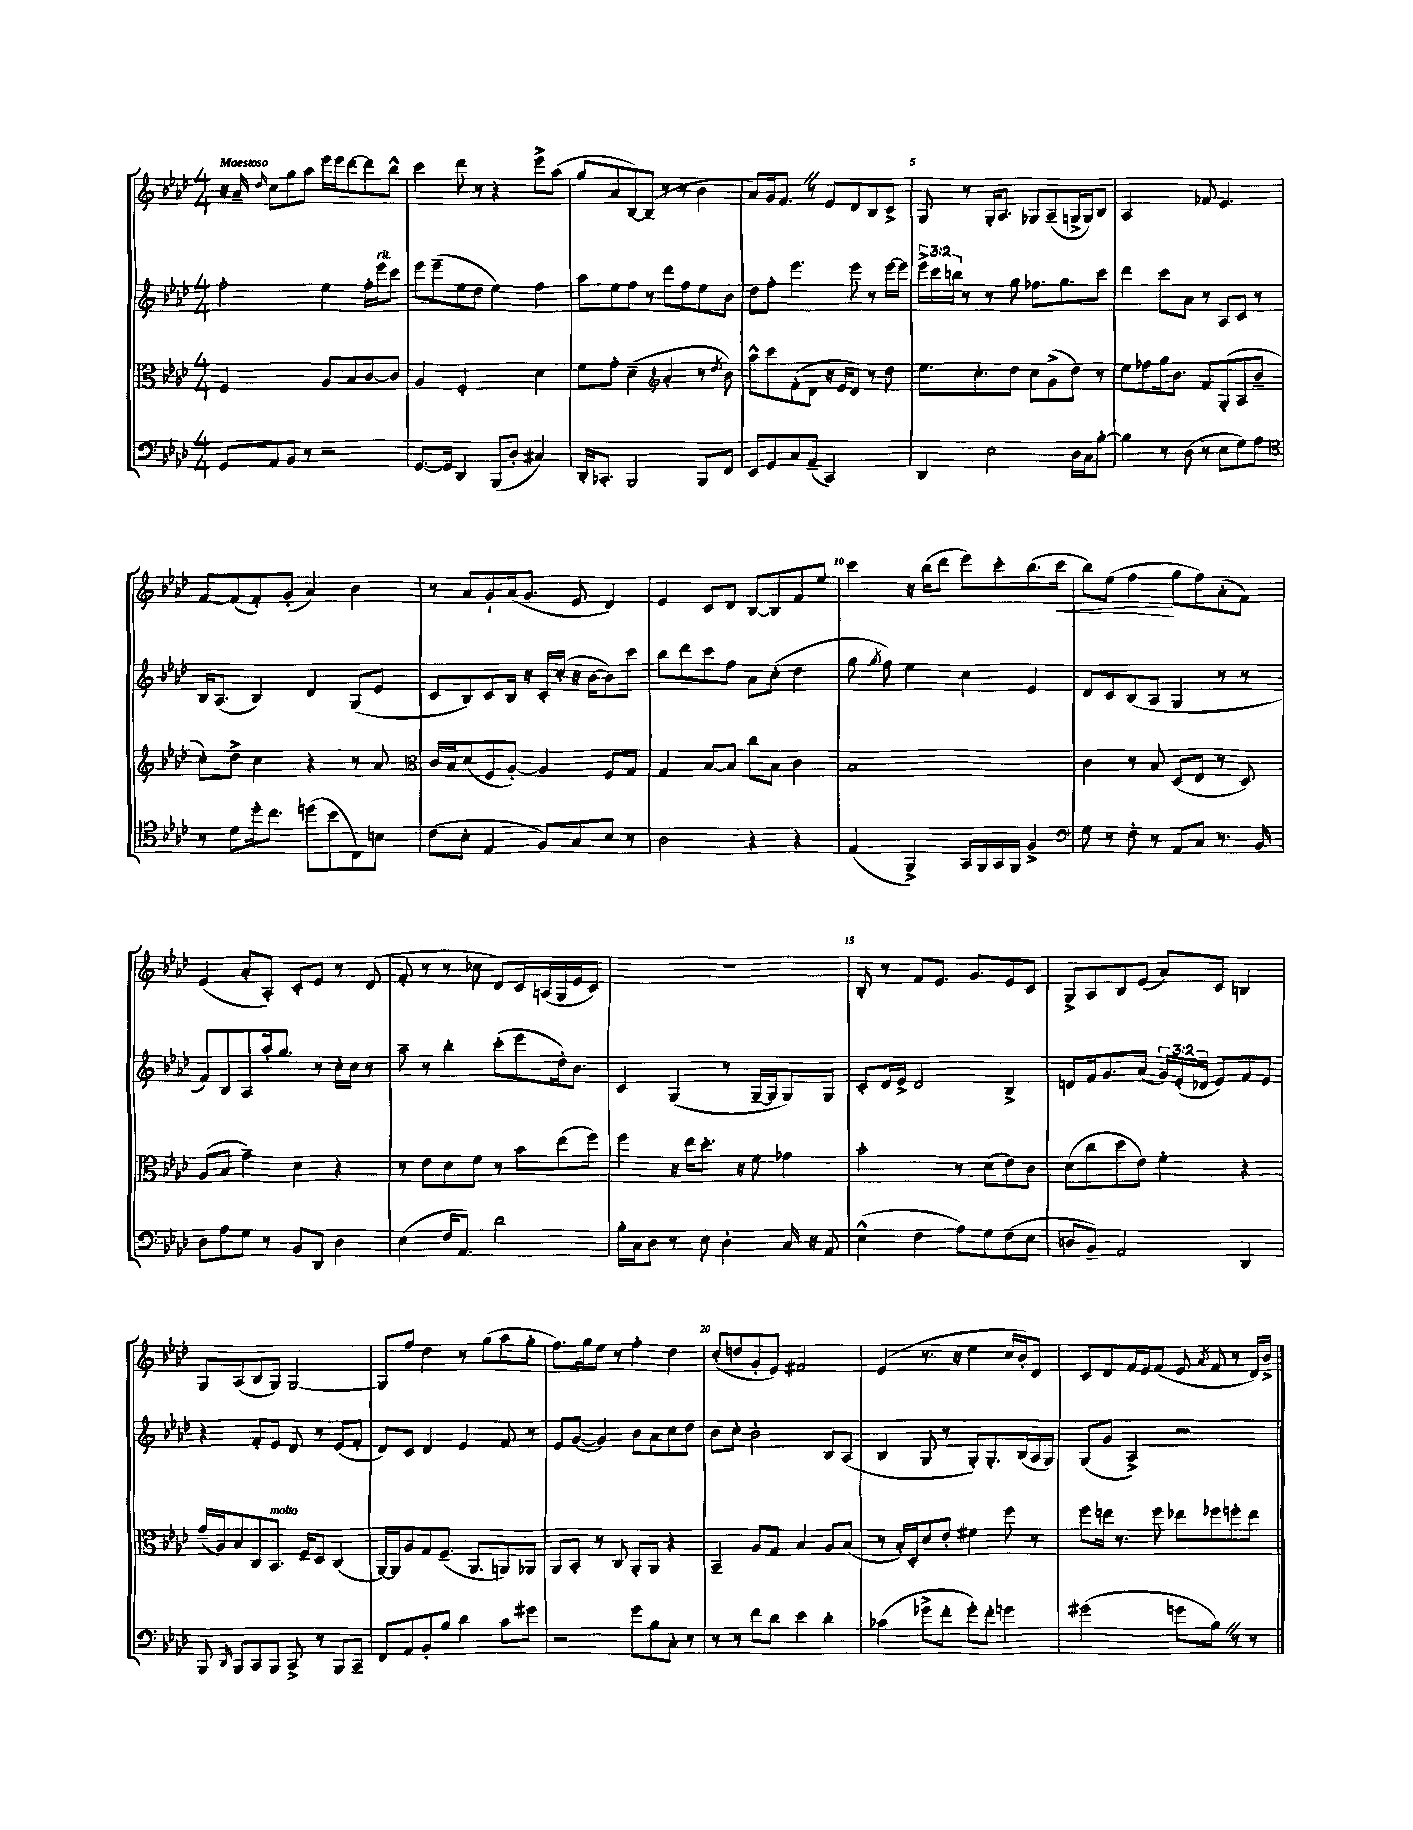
<<
\new StaffGroup <<
\new Staff = "s0" {
    \clef treble \key aes \major \numericTimeSignature \time 4/4 \tempo "Maestoso"
    \autoBeamOff r16 aes'16-- \grace { des''16 } c''8[ g''8 aes''8] ees'''16[ ees'''16 des'''8~ des'''8 bes''8]-^ |
    c'''4 des'''8 r8 r4 ees'''8[-> aes''8]( |
    g''8[ aes'8 bes8~) bes8]--( r8 r8 bes'4 |
    aes'8[) g'16 f'8.] \once \override BreathingSign.text = \markup { \musicglyph "scripts.caesura.straight" } \breathe r8 ees'8[ des'8 bes8 c'8]-> |
    g8 r8 g16[-. aes8.] ges8[ aes8--( g16-> g16) bes8] |
    aes2 fes'8 ees'4. |
    f'8[~ f'8( f'8-.) g'8]-.( aes'4) bes'4 |
    r8 aes'8[ g'8-! aes'16( g'8.] ees'8 des'4) |
    ees'4 c'8[ des'8] bes8[~ bes8 f'8 ees''8] |
    c'''4 r16 bes''16[( des'''8] ees'''8[) c'''8-. bes''8.( c'''16]\< |
    bes''8[) ees''8]( f''4\! g''8[ f''8) aes'8-.( f'8]) |
    ees'4( aes'8[-. aes8]-.) c'8[-. ees'8] r8 des'8( |
    f'8-. r8 r8 ces''8 des'8[) c'16 a16( g16 ees'16 c'8]) |
    r1 |
    bes8-. r8 f'8[ ees'8.] g'8.[ ees'8 c'8] |
    g8[-> aes8 bes8 ees'8]( aes'8[) c'8] b4 |
    g8[ aes8( bes8 g8]) g2~ |
    g8[ f''8] des''4 r8 g''8[( aes''8 g''8]-. |
    f''8.[) g''16 ees''8] r8 f''4-. des''4 |
    c''8[-.( d''8 g'8-. ees'8]) fis'2 |
    ees'4( r8. r16 ees''4 c''16[ bes'16-.) des'8] |
    c'8[ des'8 f'16 ees'16 f'8]( ees'8 \acciaccatura { aes'8 } f'8 r8 des'16[) bes'16]-> \bar "|." |
}
\new Staff = "s1" {
    \clef treble \key aes \major \numericTimeSignature \time 4/4 \override Staff.TupletNumber.text = #tuplet-number::calc-fraction-text
    \autoBeamOff f''2-. ees''4 f''16[-. ees'''16^\markup { \italic "rit." } c'''8] |
    ees'''8[ ees'''8--( ees''8 des''8] ees''4) f''4 |
    aes''8[ ees''8 f''8] r8 des'''8[ f''8 ees''8 bes'8] |
    des''8[ f''8]-. ees'''4. ees'''8 r8 ees'''16[~ ees'''16] |
    \tuplet 3/2 { ees'''16[-> c'''16 b''16] } r8 r8 g''8 fes''8.[ g''8. c'''8] |
    des'''4 c'''8[ aes'8] r8 aes8[ c'8] r8 |
    bes16[ aes8.]( bes4) des'4 g8[( ees'8] |
    c'8[ bes8) c'8 bes16] r16 c'16[-. c''16]-.( r16 bes'16[~ bes'8) c'''8] |
    bes''8[ des'''8 c'''8 f''8] aes'8[ c''8]-.( des''4 |
    g''8 \acciaccatura { g''8 } f''8) ees''4 c''4 ees'4 |
    des'8[ c'8 bes8( aes8] g4 r8 r8 |
    f'8[) bes8 aes8 aes''16-. g''8.] r8 c''16[-. c''16] r8 |
    aes''8-- r8 bes''4-. c'''8[-.( ees'''8 des''16-.) bes'8.] |
    c'4 g4( r8 g16[~-- g16 g8) g8] |
    c'8[-. des'16 ees'16]-> des'2 bes4-> |
    d'8[ f'16 g'8. aes'8]( \tuplet 3/2 { g'16[) ees'16-.( des'16] } ees'8[) f'8 ees'8] |
    r4 f'8[-. ees'8] des'8 r8 ees'8[( f'8]-. |
    des'8[) c'8] des'4 ees'4 f'8 r8 |
    ees'8[ g'8]~( g'4) bes'8[ aes'8 c''8 des''8] |
    bes'8[ c''8]-. bes'2-. bes8[ aes8]( |
    bes4 g8 r8 g8[-.) g8.-. bes16( aes16 g16]) |
    g8[( g'8] aes4->) r2 \bar "|." |
}
\new Staff = "s2" {
    \clef alto \key aes \major \numericTimeSignature \time 4/4
    \autoBeamOff f2 aes8[ bes8 c'8~ c'8] |
    aes4 f2-. des'4 |
    f'8[ g'8]-. des'4--( \clef treble aes'4-. r8 \acciaccatura { des''8 } bes'8) |
    aes''8[-^ c'''8 f'8-.( des'8] r16 ees'16[ des'8]) r8 des''8 |
    ees''8.[ c''8.-. des''8] c''8[ g'8->( des''8]) r8 |
    ees''8[ fes''8 g''16 bes'8.] f'8[ g8-.( aes8 bes'8]-- |
    c''8[-.) des''8]-> c''4 r4 r8 aes'8 |
    \clef alto c'16[ bes16 des'8( f8 aes8]~-.) aes4 f8[ g8] |
    g4 bes8[~ bes8] c''8[ bes8] c'4 |
    bes1 |
    c'4 r8 bes8 des8[( ees8] r8 des8) |
    aes8[( bes8] g'4--) des'4 r4 |
    r8 ees'8[ des'8 f'8] r8 bes'8[ ees''8( f''8]) |
    f''4 r16 ees''16[ des''8.]-. r16 f'8 ges'4 |
    bes'2-. r8 des'8[( ees'8) c'8] |
    des'8[( c''8 des''8 ees'8]) f'4-. r4 |
    g'16[--( aes16) bes8 c8 bes,8.]^\markup { \italic "molto" } f16[-- des8] c4( |
    aes,16[~) aes,16 aes8 g8 f8.]--( aes,8.[ a,8) aes,8] |
    aes,8[ bes,8]-. r8 c8 aes,8[-. aes,8] r4 |
    bes,4-- aes8[ g8] bes4 aes8[ bes8]( |
    r8 bes16[-.) des16-. des'8 ees'8]-. fis'4 f''8 r8 |
    f''8[ e''16] r8. f''8 ees''8[ fes''8 f''8-. ees''8] \bar "|." |
}
\new Staff = "s3" {
    \clef bass \key aes \major \numericTimeSignature \time 4/4
    \autoBeamOff g,8[ aes,8 bes,8] r8 r2 |
    g,8.[~ g,16] des,4 bes,,8[( des8]-. cis4) |
    des,16[-. ces,8.]-. bes,,2 bes,,8[ f,8] |
    ees,8[ g,8 c8 aes,8]--( c,2) |
    des,4 ees2 des16[ c16 bes8]~-. |
    bes4 r8 des8( r8 ees8[ g8) aes8] |
    \clef tenor r8 des'8[ des''16-. c''8.] d''8[( bes'8 c8) b8] |
    c'8[( bes8]-. ees4 f8[) g8 bes8] r8 |
    aes2 r4 r4 |
    ees4( f,4->) g,16[ f,16 g,16 f,16] f4-> |
    \clef bass g8 r8 f8-. r8 aes,8[ c8] r8. bes,16 |
    des8[ aes8 g8] r8 bes,8[ des,8] des4 |
    ees4( f16[ aes,8.]) des'2 |
    bes16[-. c16 des8] r8 ees8 des4-. c16 r16 aes,8 |
    ees4-^( f4 aes8[) g8 f8( ees8] |
    d8[ bes,8]--) aes,2 des,4 |
    bes,,8 \grace { des,16 } bes,,8[ c,8 bes,,8] c,8-> r8 bes,,8[ c,8]-- |
    f,8[ aes,8 bes,8-. bes8] des'4 c'8[ gis'8] |
    r2 g'8[ bes8 c8]-. r8 |
    r8 r8 f'8[ des'8] ees'4 des'4-. |
    ces'4( ges'8[-> f'8]-. ges'8[-.) f'8]-. g'4 |
    gis'2( g'8[ bes8]) \once \override BreathingSign.text = \markup { \musicglyph "scripts.caesura.straight" } \breathe r8 r8 \bar "|." |
}
>>
>>
\layout { \context { \Score \override BarNumber.break-visibility = ##(#f #t #t) barNumberVisibility = #(every-nth-bar-number-visible 5) } }
